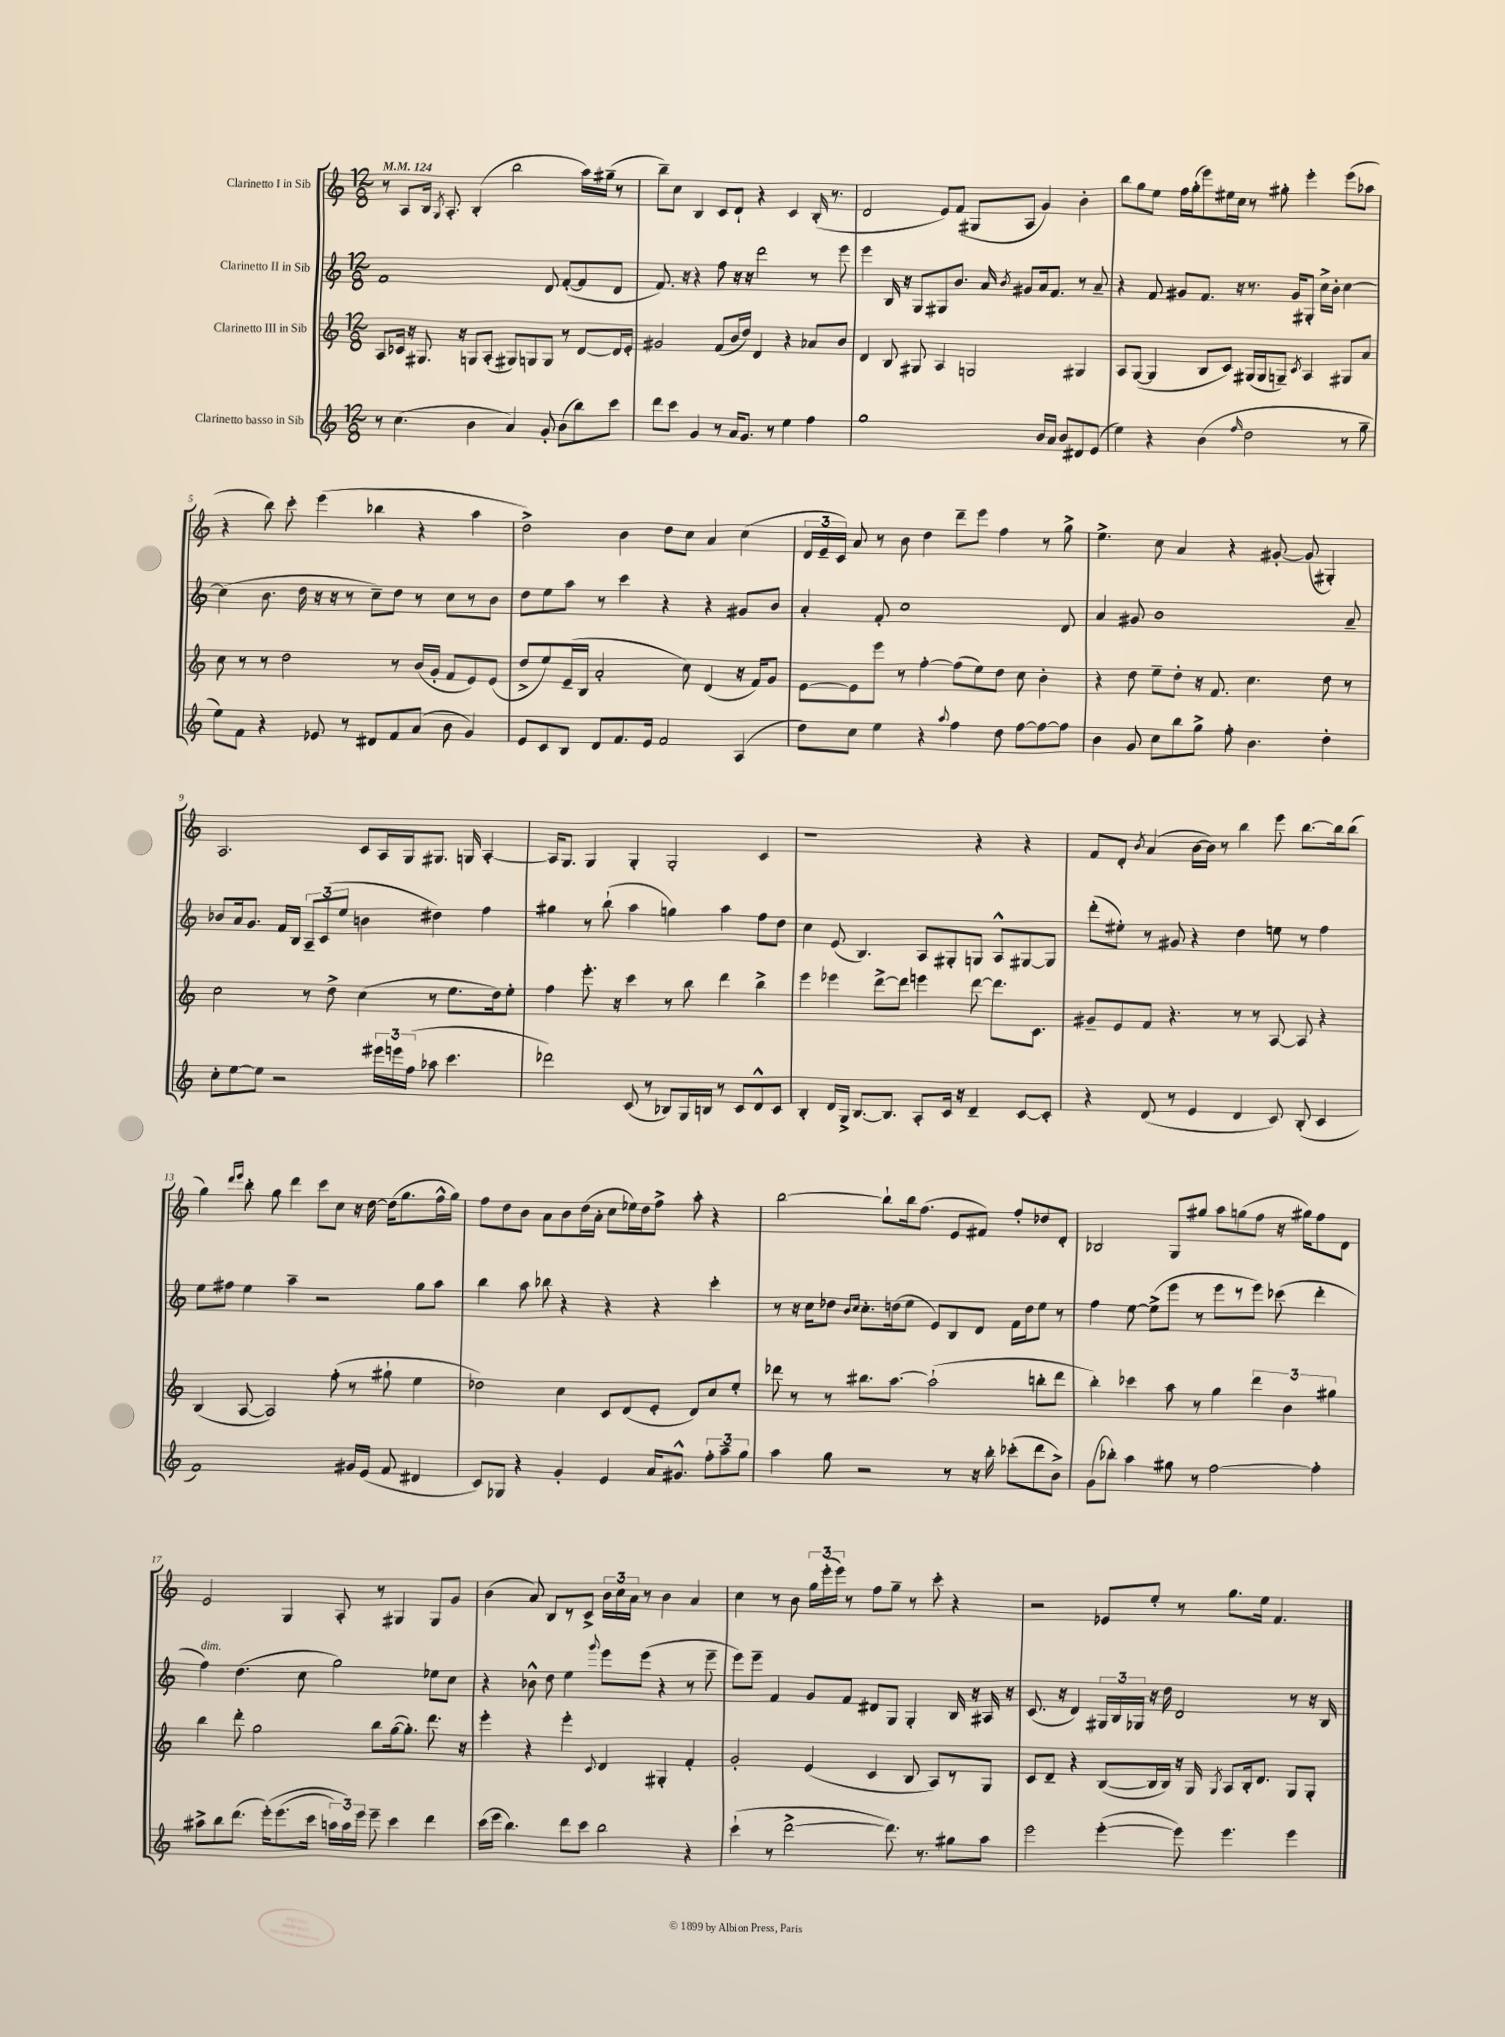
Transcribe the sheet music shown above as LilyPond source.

<<
\new StaffGroup <<
\new Staff = "s0" \with { instrumentName = "Clarinetto I in Sib" } {
    \clef treble \key c \major \numericTimeSignature \time 12/8 \tempo 4 = 124
    \autoBeamOff r8 a8[ b16] \acciaccatura { g8 } a8.-. b4-.( b''2 a''16[) gis''16]--( r8 |
    b''8[--) c''8] b4 c'8[ d'8]-! r4 c'4 b16-.( r8. |
    d'2 e'8[) f'8]( gis8[ a8] g'4) b'4-. |
    b''8[ g''8 e''8] f''16[ g''16-.( e'''8) eis''16 c''16] r8 gis''8-. e'''4-. e'''8[( aes''8] |
    r4 b''8) c'''8-. e'''4( bes''4 r4 a''4 |
    d''2->) b'4 d''8[ c''8] a'4 c''4( |
    \tuplet 3/2 { d'16[ e'16-- c'16]) } a'8 r8 b'8 d''4 d'''8[-- e'''8] f''4 r8 g''8-> |
    e''4.-> c''8 a'4 r4 gis'8~-. gis'8( gis4-.) |
    a2. c'8[ a16 g16 gis8.] g16 a4~-. |
    a16[ g8.] g4 g4-. g2-. c'4 |
    r1 r4 r4 |
    f'8[ d'8]-. \acciaccatura { b'8 } a'4( b'16[~ b'16]) r8 b''4 e'''8 b''8.[~ b''16 b''8]( |
    g''4) \grace { d'''16[ e'''16] } b''8-. g''8 d'''4 c'''8[ c''8] r16 d''16~ d''16[( g''8. f''16-^ g''16]) |
    f''8[ d''8 b'8] a'8[ b'8 d''16( a'16]-. c''8[ ees''16) d''16 f''8]-> a''8-. r4 |
    b''2~ b''8[-! b''16 f''8.]( e'8[ fis'8]) f''8[-. des''8 d'8]-. |
    bes2 g8[ gis''8] a''8[ g''8( f''8] r16 gis''16[) f''8 d'8] |
    e'2 g4 a8-. r8 gis4 gis8[ g'8] |
    b'4( a'8) b8[ r8 c'8]-> \tuplet 3/2 { b'16[ c''16 a'16] } r8 b'4 a'4 |
    c''4 r8 b'8 \tuplet 3/2 { g''16[ e'''16-.( e'''16]) } r8 f''8[ g''8]-- r8 c'''8-. r4 |
    r2 ees'8[ e''8]-. r8 g''8.[ e''16] f'4. \bar "|." |
}
\new Staff = "s1" \with { instrumentName = "Clarinetto II in Sib" } {
    \clef treble \key c \major \numericTimeSignature \time 12/8
    \autoBeamOff f'1 d'8 f'8[~-.( f'8 d'8] |
    f'8.) r16 r4 f''8 r16 r16 d'''2 r8 e'''8 |
    e'''4 b16 r16 g8[ gis8 b'8.] a'16 \acciaccatura { b'8 } gis'8[ a'16 f'8.] r8 a'8-- |
    r4 f'8 gis'8[ f'8.] r16 r8. gis'16[ gis8]-. c''16[-> b'16]-. c''4~ |
    c''4( b'8. d''16 r16 r16 r8 c''8[--) d''8] r8 c''8[ r8 b'8] |
    d''8[ e''8 a''8] r8 c'''4 r4 r4 gis'8[ b'8] |
    a'4-. f'8-. c''1 d'8 |
    a'4 gis'8 b'1 a'8-- |
    bes'8[ a'16 g'8.] f'16[ b16] \tuplet 3/2 { a8[-- c'8( e''8] } b'4 dis''4) f''4 |
    gis''4 r8 b''8-!( a''4 g''4) a''4 f''8[ d''8] |
    c''4 e'8( b4.) a8[ gis8-. g8] a8[-^ gis8~ gis8] |
    d'''8[-.( eis''8]-.) r8 gis'8 r4 d''4 e''8 r8 f''4 |
    e''8[ fis''8] e''4 a''4-- r2 g''8[ a''8] |
    b''4 a''8 bes''8 r4 r4 r4 c'''4-. |
    r8 r16 c''16[ des''8] \grace { b'16[ c''16] } c''8.[-. d''16( e''8] e'8[) b8 d'8] f'16[ d''16 e''8] r8 |
    f''4 e''8~ e''8[->( e'''8] r8 e'''8[ r8 e'''8]) ces'''8( d'''4-. |
    f''4^\markup { \italic "dim." }) d''4.( c''8 g''2) ees''8[ c''8] |
    r4 bes'8-^ d''8 e''4 \appoggiatura { g'''8 } e'''8[ e'''8]( r4 r8 e'''8-- |
    e'''8[) e'''8]-- f'4 g'8[ f'8] dis'8[ g8] g4-. b16 r16 ais16 r16 |
    c'8.( r16 d'4) \tuplet 3/2 { gis16[ b16 ges16] } r16 d''16 d'2 r8 r16 b16 \bar "|." |
}
\new Staff = "s2" \with { instrumentName = "Clarinetto III in Sib" } {
    \clef treble \key c \major \numericTimeSignature \time 12/8
    \autoBeamOff a8[ ces'16] r16 gis8. r16 g8[ a8]-.( gis8[) g8 g8] r8 d'8[~ d'16 e'16]-. |
    gis'2 f'8[( b'16 d''16]) d'4 r4 aes'8[ b'8] |
    d'4 b8 gis8 a4 g2 gis4 |
    a8[ g8]~( g4 b8[ c'8]) gis16[( gis16 g8]--) \acciaccatura { c'8 } a4 gis8[ a'8] |
    c''8 r8 r8 d''2 r8 b'16[( g'16]-. f'8[ e'8) e'8]( |
    d''8[-> e''8) e'16--( b16] a'2-. c''8) d'4( r16 f'16[) g'8] |
    e'8[~ e'8 e'''8] r8 f''4~-. f''8[( e''8) d''8] c''8 b'4-. |
    r4 d''8 e''8[-- d''8]-. r16 f'8. c''4. d''8 r8 |
    c''2 r8 d''8-> c''4( r8 e''8.[ d''16) e''8]-. |
    f''4 e'''8.-. r16 c'''4 r8 b''8 d'''4 b''4-> |
    e'''4 ees'''4 d'''8[~-> d'''8] e'''4 d'''8~ d'''8.[ c'8.] |
    gis'8[-- e'8 f'8] r4. r8 r8 a8~ a8 r4 |
    b4( a8~ a2) f''8-.( r8 gis''8-! e''4 |
    des''2) c''4 c'8[ d'8( e'8]-. d'8[) c''8 e''8]-. |
    des'''8 r8 r8 bis''8.[ a''8.]~ a''2-!( b''8[-. des'''8] |
    b''4-.) ces'''4 a''8 r8 g''4 \tuplet 3/2 { d'''4 b'4 gis''4 } |
    b''4 d'''8-. g''2 b''8[ g''16~( g''8.]-.) d'''8. r16 |
    e'''4-. r4 e'''4-. \appoggiatura { c'8 } d'4 gis4-. f'4-. |
    g'2-. e'4( c'4 b8 a8[) r8 g8] |
    c'8[ d'8]-- r4 b8[~( b16 b16]) r16 g16 \acciaccatura { g8 } a8[ b16-. d'8.] g8[ g8]-. \bar "|." |
}
\new Staff = "s3" \with { instrumentName = "Clarinetto basso in Sib" } {
    \clef treble \key c \major \numericTimeSignature \time 12/8
    \autoBeamOff r8 c''4.( b'4 a'4) g'8-. b'8[( b''8) c'''8] |
    d'''8[ c'''8] g'4 r8 a'16[ g'8.] r8 e''4 f''4 |
    g''1 b'16[ a'16] b'8[ dis'8 e'8]( |
    e''4) r4 b'4( \grace { f''16 } d''2 r8 g''8-- |
    e''8[) f'8] r4 ees'8 r8 dis'8[ f'8 a'8]( b'8 g'4) |
    e'8[ c'8 b8] d'8[ f'8. e'16] f'2 a4( |
    d''8[) c''8] e''4 r4 \appoggiatura { a''8 } f''4 d''8 f''8[~ f''8~ f''8] |
    b'4 g'8 c''8[ b''8 g''8]-> f''8-. b'4. d''4-. |
    c''8[-. e''8~ e''8] r2 \tuplet 3/2 { eis'''16[ e'''16 f''16]( } aes''8 c'''4. |
    des'''2) c'8( r8 bes8[) g16 b16] r8 c'8[ d'8-^ c'8] |
    b4-. d'16[ g16]-> b8.[~ b8.] a8[-. c'16] r16 d'4-- c'8[~ c'8]-. |
    r4 d'8( r8 e'4 d'4 c'8) b8-.( c'4 |
    f'1) gis'16[ e'16]( f'8 dis'4 |
    c'8[) ges8] r4 g'4-. e'4 a'16[ gis'8.]-^ \tuplet 3/2 { f''8[-. a''8-- g''8] } |
    a''4 g''8 r2 r8 r16 b''16-. ces'''8[-.( d'''8 b'8]->) |
    g'8[( bes''8]-.) a''4 gis''8 r8 f''2~ f''4-. |
    ais''8[-> b''8 d'''8.]( e'''16[-.)\( e'''8.( c'''16] \tuplet 3/2 { a''16[) a''16\) e'''16] } e'''8-- c'''4 d'''4 |
    c'''16[( e'''16] b''4.) d'''8[ c'''8] b''2 r4 |
    c'''4-!( r8 d'''2~-> d'''8.) r8. gis''8[ a''8] |
    e'''2 e'''4~-.( e'''8) e'''4. e'''4 \bar "|." |
}
>>
>>
